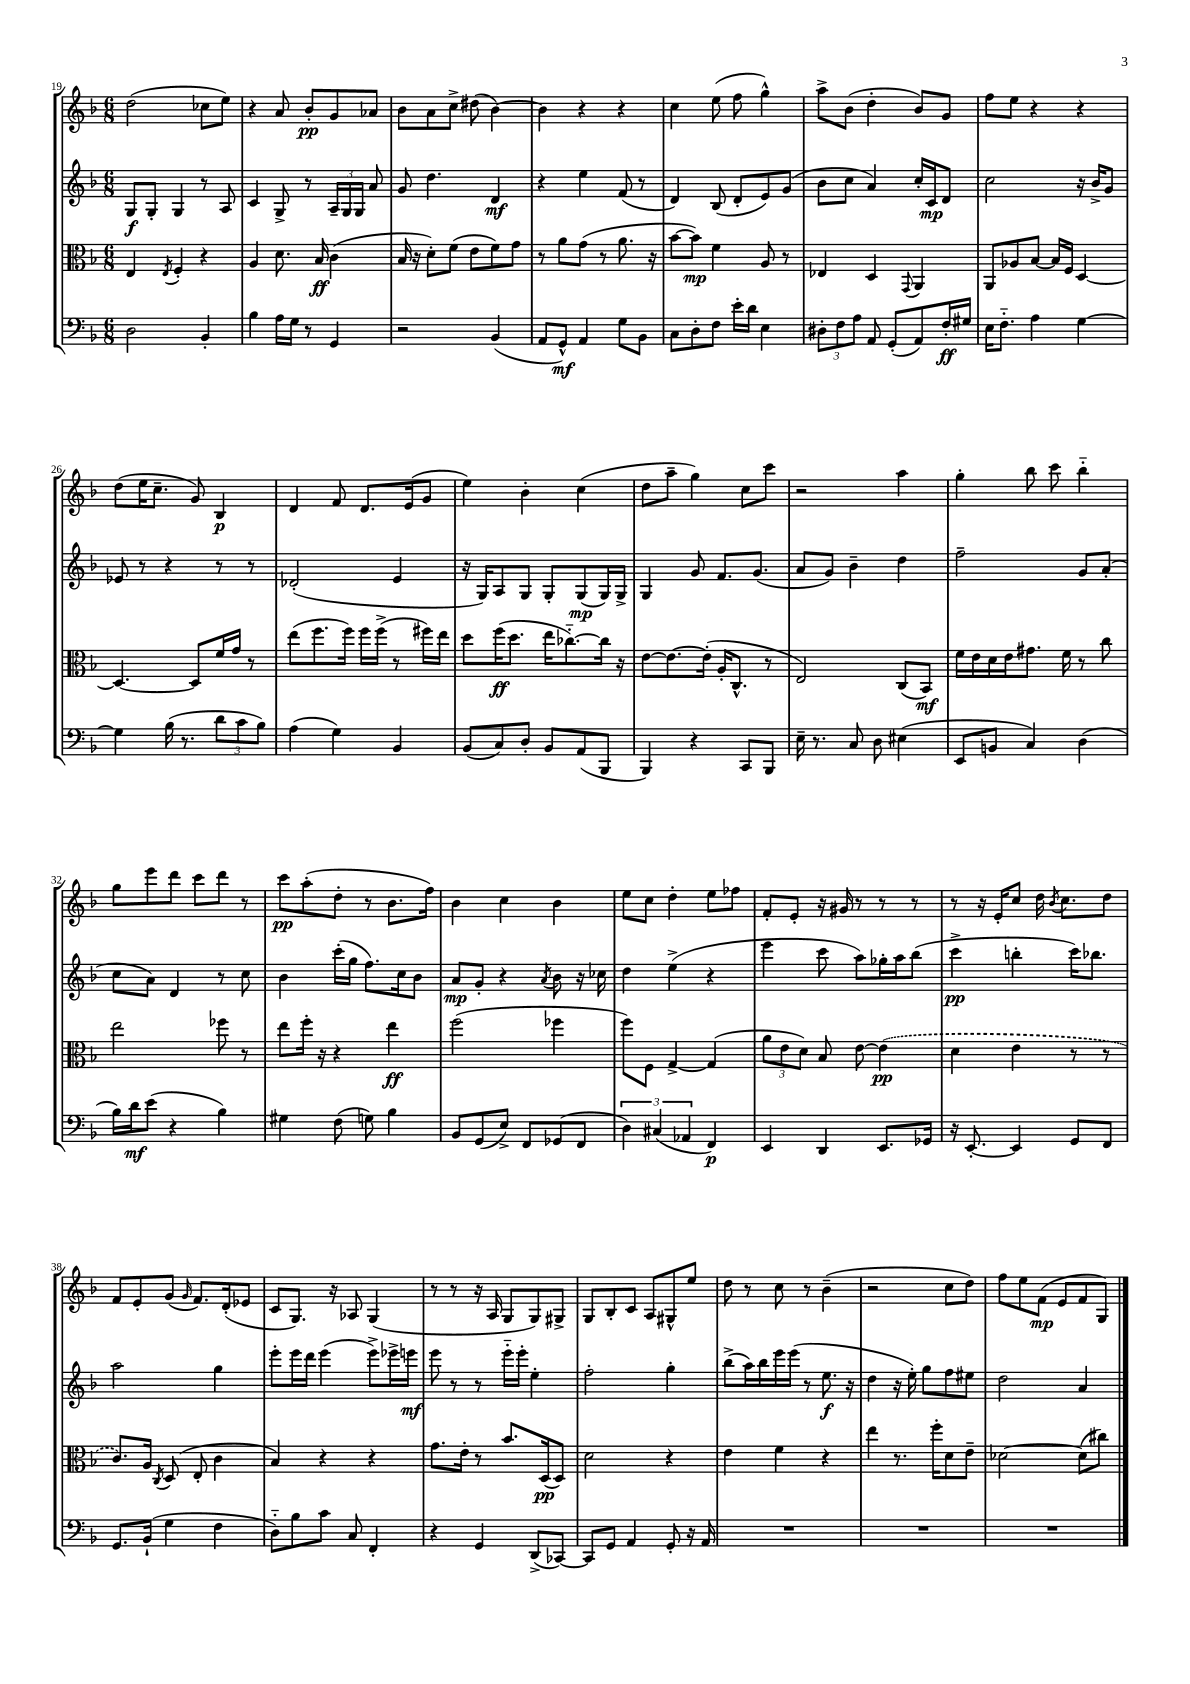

**kern	**kern	**kern	**kern
*staff4	*staff3	*staff2	*staff1
*clefF4	*clefC3	*clefG2	*clefG2
*k[b-]	*k[b-]	*k[b-]	*k[b-]
*M6/8	*M6/8	*M6/8	*M6/8
2D	4E	8G	(2dd
.	.	8G'	.
.	8qE	.	.
.	4F'	4G	.
4BB-'	4r	8r	8cc-
.	.	8A	8ee)
=	=	=	=
4B-	4A	4c	4r
16A	8.d	8G^	8a
16G	.	.	.
8r	.	8r	8b-'
.	16B-	.	.
4GG	(4c	24A~	8g
.	.	24G	.
.	.	24G	.
.	.	8a	8a-
=	=	=	=
2r	16B-	8g	8b-
.	16r	.	.
.	8d')	4.dd	8a
.	(8f	.	8cc^
.	8e	.	(8dd#
(4BB-	8f)	4d	[4b-)
.	8g	.	.
=	=	=	=
8AA	8r	4r	4b-]
8GG^^)	8a	.	.
4AA	(8g	4ee	4r
.	8r	.	.
8G	8.a	(8f	4r
8BB-	.	8r	.
.	16r	.	.
=	=	=	=
8C	[8b-	4d)	4cc
8D'	8b-])	.	.
8F	4f	(8B-	(8ee
16e'	.	8d'	8ff
16d	.	.	.
4E	8A	8e)	4gg^^)
.	8r	(8g	.
=	=	=	=
12D#'	4E-	8b-	8aa^
12F	.	.	.
.	.	8cc	(8b-
12A	.	.	.
8AA	4D	4a)	4dd'
(8GG'	.	.	.
.	8qqGG	.	.
8AA)	4AA	16cc'	8b-)
.	.	16c	.
16F'	.	8d	8g
16G#	.	.	.
=	=	=	=
16E	8AA	2cc	8ff
8.F'~	.	.	.
.	8A-	.	8ee
4A	[8B-	.	4r
.	16B-]	.	.
.	16F	.	.
[4G	[4D	16r	4r
.	.	16b-^	.
.	.	8g	.
=	=	=	=
4G]	4.D_	8e-	(8dd
.	.	8r	16ee
.	.	.	8.cc~
(16B-	.	4r	.
8.r	.	.	.
.	8D]	.	8g)
12d	16f	8r	4B-
.	16g	.	.
12c	.	.	.
.	8r	8r	.
12B-)	.	.	.
=	=	=	=
(4A	(8ee	(2d-'	4d
.	8.ff	.	.
4G)	.	.	8f
.	16ff)	.	.
.	16ff	.	8.d
.	(16ff^	.	.
4BB-	8r	4e	.
.	.	.	(16e
.	16ff#)	.	8g
.	16ee	.	.
=	=	=	=
(8BB-	8dd	16r	4ee)
.	.	16G)	.
8C)	(16ff	8A	.
.	8.dd	.	.
8D'	.	8G	4b-'
8BB-	16ee	8G'	.
.	[8.cc-'~)	.	.
(8AA	.	(8G	(4cc
8BBB-	16cc-]	16G)	.
.	16r	16G^	.
=	=	=	=
4BBB-)	[8e	4G	8dd
.	8.e_	.	8aa~
4r	.	8g	4gg)
.	(16e']	.	.
.	16A'	8.f	.
.	8.C^^	.	.
8CC	.	.	8cc
.	.	(8.g	.
8BBB-	8r	.	8ccc
=	=	=	=
16E~	2E)	8a	2r
8.r	.	.	.
.	.	8g)	.
8C	.	4b-~	.
8D	.	.	.
(4E#	(8C	4dd	4aa
.	8BB-)	.	.
=	=	=	=
8EE	16f	2ff~	4gg'
.	16e	.	.
8BB	16d	.	.
.	16e	.	.
4C)	8.g#	.	8bb-
.	.	.	8ccc
.	16f	.	.
(4D	8r	8g	4bb-'~
.	8cc	(8a'	.
=	=	=	=
16B-)	2ee	8cc	8gg
16d	.	.	.
(8e	.	8a)	8eee
4r	.	4d	8ddd
.	.	.	8ccc
4B-)	8ff-	8r	8ddd
.	8r	8cc	8r
=	=	=	=
4G#	8ee	4b-	8ccc
.	16ff'	.	(8aa'
.	16r	.	.
(8F	4r	(16ccc'	8dd'
.	.	16gg	.
8G)	.	8.ff)	8r
4B-	4ee	.	8.b-
.	.	16cc	.
.	.	8b-	.
.	.	.	16ff)
=	=	=	=
8BB-	(2ff	8a	4b-
(8GG	.	8g'	.
8E^)	.	4r	4cc
8FF	.	.	.
.	.	8qa	.
(8GG-	4ff-	8b-	4b-
8FF	.	16r	.
.	.	16cc-	.
=	=	=	=
6D)	8ff)	4dd	8ee
.	8F	.	8cc
(6C#	.	.	.
.	[4G^	(4ee^	4dd'
6AA-	.	.	.
4FF)	(4G]	4r	8ee
.	.	.	8ff-
=	=	=	=
4EE	12a	4eee	8f'
.	12e	.	.
.	.	.	8e'
.	12d)	.	.
4DD	8B-	8ccc	16r
.	.	.	16g#
.	[8e	8aa)	8r
8.EE	(4e]	16gg-'	8r
.	.	16aa	.
.	.	(8bb-	8r
16GG-	.	.	.
=	=	=	=
16r	4d	4ccc^	8r
[8.EE'	.	.	.
.	.	.	16r
.	.	.	16e'
4EE]	4e	4bb'	8cc
.	.	.	16dd
.	.	.	8qb-
.	.	.	8.cc
8GG	8r	16ccc)	.
.	.	8.bb-	.
8FF	8r	.	8dd
=	=	=	=
8.GG	8.c)	2aa	8f
.	.	.	8e'
(16BB-`	16A	.	.
.	8qC	.	.
4G	(8D	.	(8g
.	.	.	16qqg
.	8E'	.	8.f)
4F	4c	4gg	.
.	.	.	(16d'
.	.	.	8e-
=	=	=	=
8D'~)	4B-)	8eee'	8c
8B-	.	16eee	8.G)
.	.	16ddd	.
8c	4r	(4eee	.
.	.	.	16r
8C	.	.	8A-
4FF'	4r	8eee^)	(4G
.	.	16eee-^	.
.	.	16eee	.
=	=	=	=
4r	8.g	8eee	8r
.	.	8r	8r
.	16e'	.	.
4GG	8r	8r	16r
.	.	.	16A
.	8.b-	16eee'~	8G
.	.	16eee'	.
(8DD^	.	4ee'	8G)
.	(16D	.	.
[8CC-)	8D)	.	8G#^
=	=	=	=
8CC-]	2d	2ff'	8G
8GG	.	.	8B-'
4AA	.	.	8c
.	.	.	8A
8GG'	4r	4gg'	8G#^^
16r	.	.	8ee
16AA	.	.	.
=	=	=	=
2.r	4e	(8bb-^	8dd
.	.	16aa)	8r
.	.	16bb-	.
.	4f	16eee	8cc
.	.	(16eee	.
.	.	8r	8r
.	4r	8.ee	(4b-~
.	.	16r	.
=	=	=	=
2.r	4ee	4dd	2r
.	8.r	16r	.
.	.	16ee')	.
.	.	8gg	.
.	16ff'	.	.
.	8d	8ff	8cc
.	8e~	8ee#	8dd)
=	=	=	=
2.r	[2d-	2dd	8ff
.	.	.	8ee
.	.	.	(8f
.	.	.	8e
.	(8d-]	4a	8f
.	8cc#)	.	8G)
==	==	==	==
*-	*-	*-	*-
